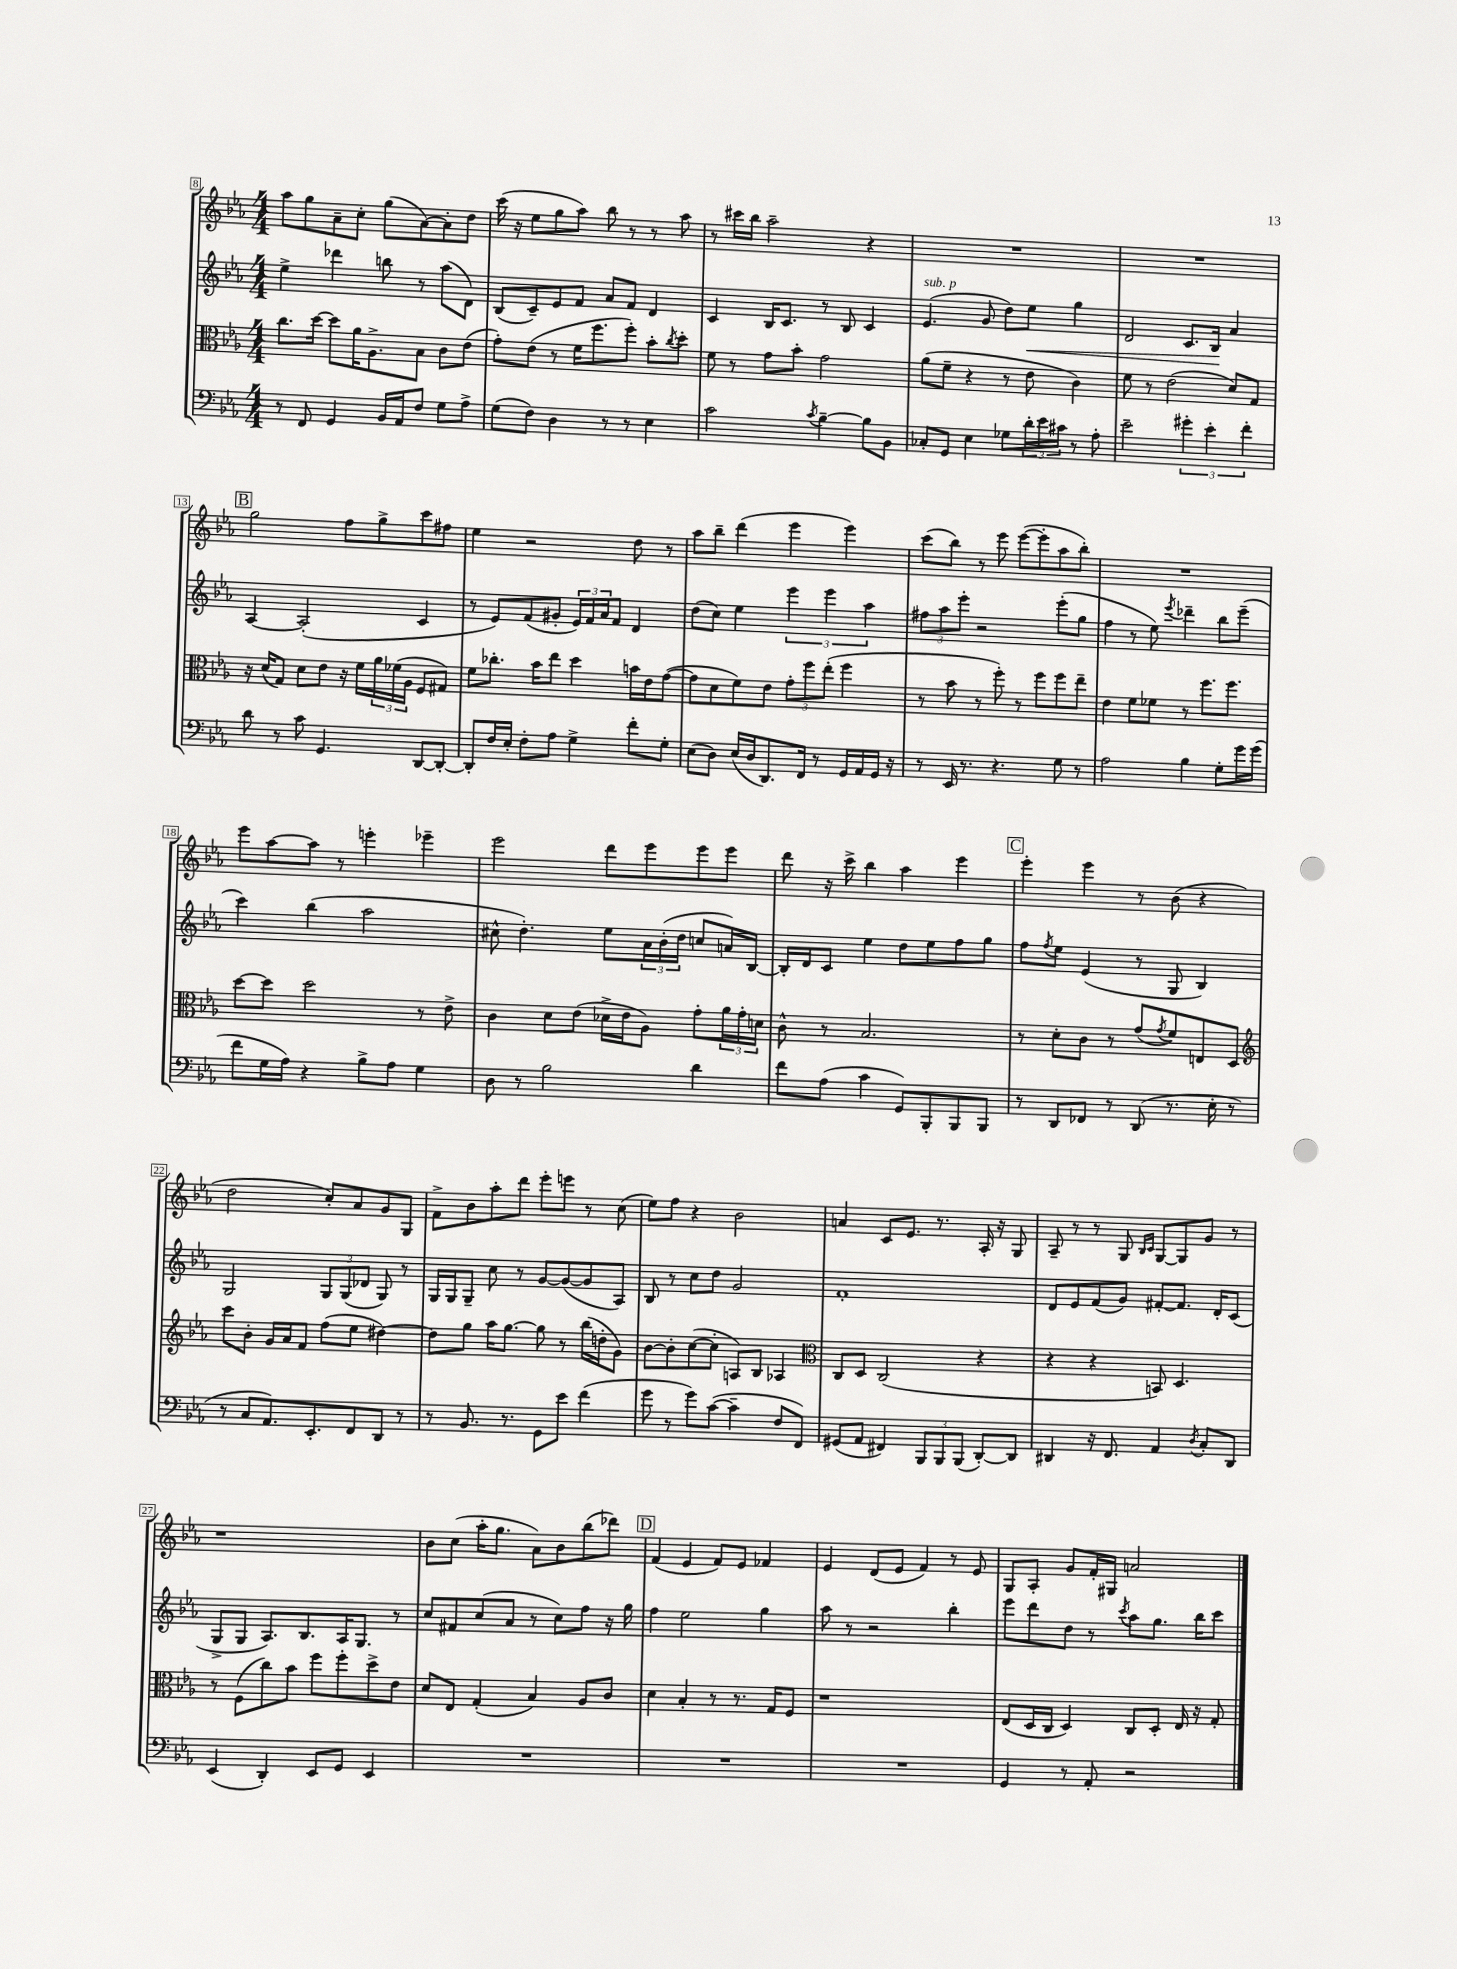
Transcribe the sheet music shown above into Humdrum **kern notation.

**kern	**kern	**kern	**kern
*staff4	*staff3	*staff2	*staff1
*clefF4	*clefC3	*clefG2	*clefG2
*k[b-e-a-]	*k[b-e-a-]	*k[b-e-a-]	*k[b-e-a-]
*M4/4	*M4/4	*M4/4	*M4/4
8r	8.cc	4ee-^	8aa-
8FF	.	.	8gg
.	[16dd	.	.
4GG	8dd]	4ddd-	8a-~
.	16a-	.	8cc'
.	8.A-^	.	.
16BB-	.	8bb	(8gg
16AA-	.	.	.
8F	8B-	8r	[8a-)
8G	8c	(8aa-	8a-']
8A-^	(8e-	8d)	8dd
=	=	=	=
(8G	8g')	(8B-	(16ccc
.	.	.	16r
8F)	(8e-	8c~)	8ee-
4D	8r	8e-	8gg
.	16f	8f	8aa-)
.	8.ff	.	.
8r	.	8a-	8bb-
8r	8ff')	8f	8r
4E-	8b-'	4d	8r
.	8qcc	.	.
.	8dd'	.	8aa-
=	=	=	=
2c	8f	4c	8r
.	8r	.	16ccc#
.	.	.	16bb-
.	8g	16B-	2aa-~
.	.	8.c	.
.	8b-'	.	.
8qc	.	.	.
[4B-~	2g	8r	.
.	.	8B-	.
8B-]	.	4c	4r
8BB-	.	.	.
=	=	=	=
8C-'	(8a-	(4.e-	1r
8GG	8f~	.	.
4E-	4r	.	.
.	.	8g	.
8G-	8r	8dd)	.
24d'	8e-	8ee-	.
24e-	.	.	.
24c#	.	.	.
8r	4c)	4gg	.
8A-'	.	.	.
=	=	=	=
2e-~	8f	2d	1r
.	8r	.	.
.	(2e-	.	.
6g#'	.	8.c	.
6e-'	.	.	.
.	.	16B-	.
.	8d)	4a-	.
6f'	.	.	.
.	8G	.	.
=	=	=	=
8d	16r	[4A-	2gg
.	(16d	.	.
8r	8G)	.	.
8c	8d	(2A-']	.
4.GG	8e-	.	.
.	16r	.	8ff
.	16f	.	.
.	24a-	.	8gg^
.	(24f-	.	.
.	24A-	.	.
[8DD	8F	4c	8ccc
8DD'_	8G#)	.	8ff#
=	=	=	=
8DD']	8f	8r	4ee-
16F	8.cc-'	8e-)	.
16E-'	.	.	.
8F'	.	(8f	2r
.	16b-	.	.
8A-	8ee-	8g#'	.
4G^	4dd	24e-)	.
.	.	24f	.
.	.	24a-	.
.	.	8f	.
8f'	16b	4d	8dd
.	16e-	.	.
8G'	([8g	.	8r
=	=	=	=
(8E-	8g]	(8dd	8aa-
8D)	8d	8cc)	8bb-~
(16E-	8f)	4ee-	(4ddd
16D	.	.	.
8.DD)	8e-	.	.
.	12g'	6eee-	4eee-
16FF	.	.	.
.	12ff	.	.
8r	.	.	.
.	(12ee-'	6eee-	.
16GG	4ff	.	4eee-)
16AA-	.	.	.
.	.	6aa-	.
16GG	.	.	.
16r	.	.	.
=	=	=	=
8r	8r	12ff#	(8ccc
.	.	12aa-	.
16EE-	8b-	.	8bb-)
.	.	12eee-'	.
8.r	.	.	.
.	8r	2r	8r
4.r	8ff')	.	8eee-
.	8r	.	([8eee-
.	8ff	.	8eee-']
8G	8ff	(8eee-'	8aa-
8r	8ee-~	8gg	8bb-')
=	=	=	=
2A-	4e-	4ff	1r
.	8f	8r	.
.	8f-	8ee-)	.
.	.	8qeee-	.
4B-	8r	4ddd-~	.
.	8.ff	.	.
8G'	.	8bb-	.
.	8.ff	.	.
16g	.	(8eee-~	.
(16g	.	.	.
=	=	=	=
8f	[8dd	4ccc)	8eee-
16G	8dd]	.	[8aa-
16A-)	.	.	.
4r	2dd	(4bb-	8aa-]
.	.	.	8r
8B-^	.	2aa-	4eee'
8A-	.	.	.
4G	8r	.	4eee-~
.	8e-^	.	.
=	=	=	=
8D	4c	8cc#^^	2eee-
8r	.	4.dd')	.
2B-	8d	.	.
.	(8e-	.	.
.	16d-^	8ee-	8ddd
.	16e-	.	.
.	8A-)	24a-	8eee-
.	.	(24b-'	.
.	.	24dd	.
4d	8g'	8cc	8eee-
.	24a-	16a)	8eee-
.	24g'	.	.
.	.	[16B-	.
.	24d	.	.
=	=	=	=
8f	8c^^	16B-']	8ddd
.	.	16d	.
(8A-	8r	8c	16r
.	.	.	16ccc^
4c	2.B-	4ee-	4bb-
8GG)	.	8dd	4aa-
8BBB-'	.	8ee-	.
8BBB-	.	8ff	4eee-
8BBB-	.	8gg	.
=	=	=	=
8r	8r	8ff	4eee-'
.	.	8qff	.
8DD	8d'	8ee-	.
8FF-	8c	(4e-	4eee-
8r	8r	.	.
(8DD	(8g	8r	8r
.	8qg	.	.
8.r	8f)	8G	(8b-
.	8E	4B-)	4r
16E-'	.	.	.
8r	8D	.	.
=	=	=	=
*	*clefG2	*	*
8r	8ccc	2G	2dd
8C	8b-'	.	.
8.AA-)	16g	.	.
.	16a-	.	.
.	8f	.	.
8.EE-'	.	.	.
.	(8ff	12G	8cc')
.	.	(12G	.
8FF	8ee-	.	8a-
.	.	12d-	.
8DD	[4dd#)	8G)	8g
8r	.	8r	8G
=	=	=	=
8r	8dd#]	16G	8f^
.	.	16G	.
8.BB-	8gg	8G~	8b-
.	16aa-	8cc	8aa-'
8.r	[8.gg	.	.
.	.	8r	8ddd
8GG	8gg]	[8g	8eee-'
8e-	8r	(8g_	8eee
(4f	(16bb-	8g]	8r
.	16dd'	.	.
.	8g)	8A-)	(8cc
=	=	=	=
8g	[8b-	8B-	8ee-)
8r	8b-']	8r	8ff
8g)	([8cc	8cc	4r
([8c	8cc']	8dd	.
4c~]	8A)	2g	2b-
.	8B-	.	.
8F	4A-	.	.
8FF)	.	.	.
=	=	=	=
*	*clefC3	*	*
(8GG#	8C	1f'	4a
8AA-	8D	.	.
4FF#)	(2C	.	8c
.	.	.	8.e-
12BBB-	.	.	.
.	.	.	8.r
12BBB-	.	.	.
(12BBB-	.	.	.
[8DD')	4r	.	16A-'
.	.	.	16r
8DD]	.	.	8G
=	=	=	=
4DD#	4r	8d	8A-~
.	.	8e-	8r
16r	4r	(8f	8r
8.FF	.	.	.
.	.	8g)	8G
.	.	.	16qqB-
.	.	.	16qqc
4AA-	8BB)	[8f#'	[8G
.	4.D	8.f#]	8G]
8qD	.	.	.
8C'	.	.	8g
.	.	16d'	.
8DD#	.	(8c	8r
=	=	=	=
(4EE-	8r	8G^	1r
.	(8F	8G	.
4DD')	8cc)	8.A-)	.
.	8b-	.	.
.	.	8.B-	.
8EE-	8ff	.	.
8GG	8ff'	16A-	.
.	.	8.G	.
4EE-	8dd^	.	.
.	8e-	8r	.
=	=	=	=
1r	8d	8cc	8b-
.	8E-	8f#	(8cc
.	(4G'	(8cc	16aa-'
.	.	.	8.gg
.	.	8a-	.
.	4B-)	8r	8a-)
.	.	8cc)	8b-
.	8A-	8ff	(8bb-
.	8c	16r	8ddd-)
.	.	16gg	.
=	=	=	=
1r	4d	4ff	(4f
.	4B-'	2ee-	4e-
.	8r	.	8f)
.	8.r	.	8e-
.	.	4gg	4f-
.	16G	.	.
.	8F	.	.
=	=	=	=
1r	1r	8aa-	4e-
.	.	8r	.
.	.	2r	(8d
.	.	.	8e-
.	.	.	4f)
.	.	4bb-'	8r
.	.	.	8e-
=	=	=	=
4GG	(8E-	8eee-	8G
.	16D	8ddd	8A-'
.	16C	.	.
8r	4D)	8dd	8g
8AA-'	.	8r	16f'
.	.	.	16G#
.	.	8qccc	.
2r	8C	8aa-	2a
.	8D'	8.gg	.
.	16E-	.	.
.	16r	16bb-	.
.	8G'	8ccc	.
==	==	==	==
*-	*-	*-	*-
